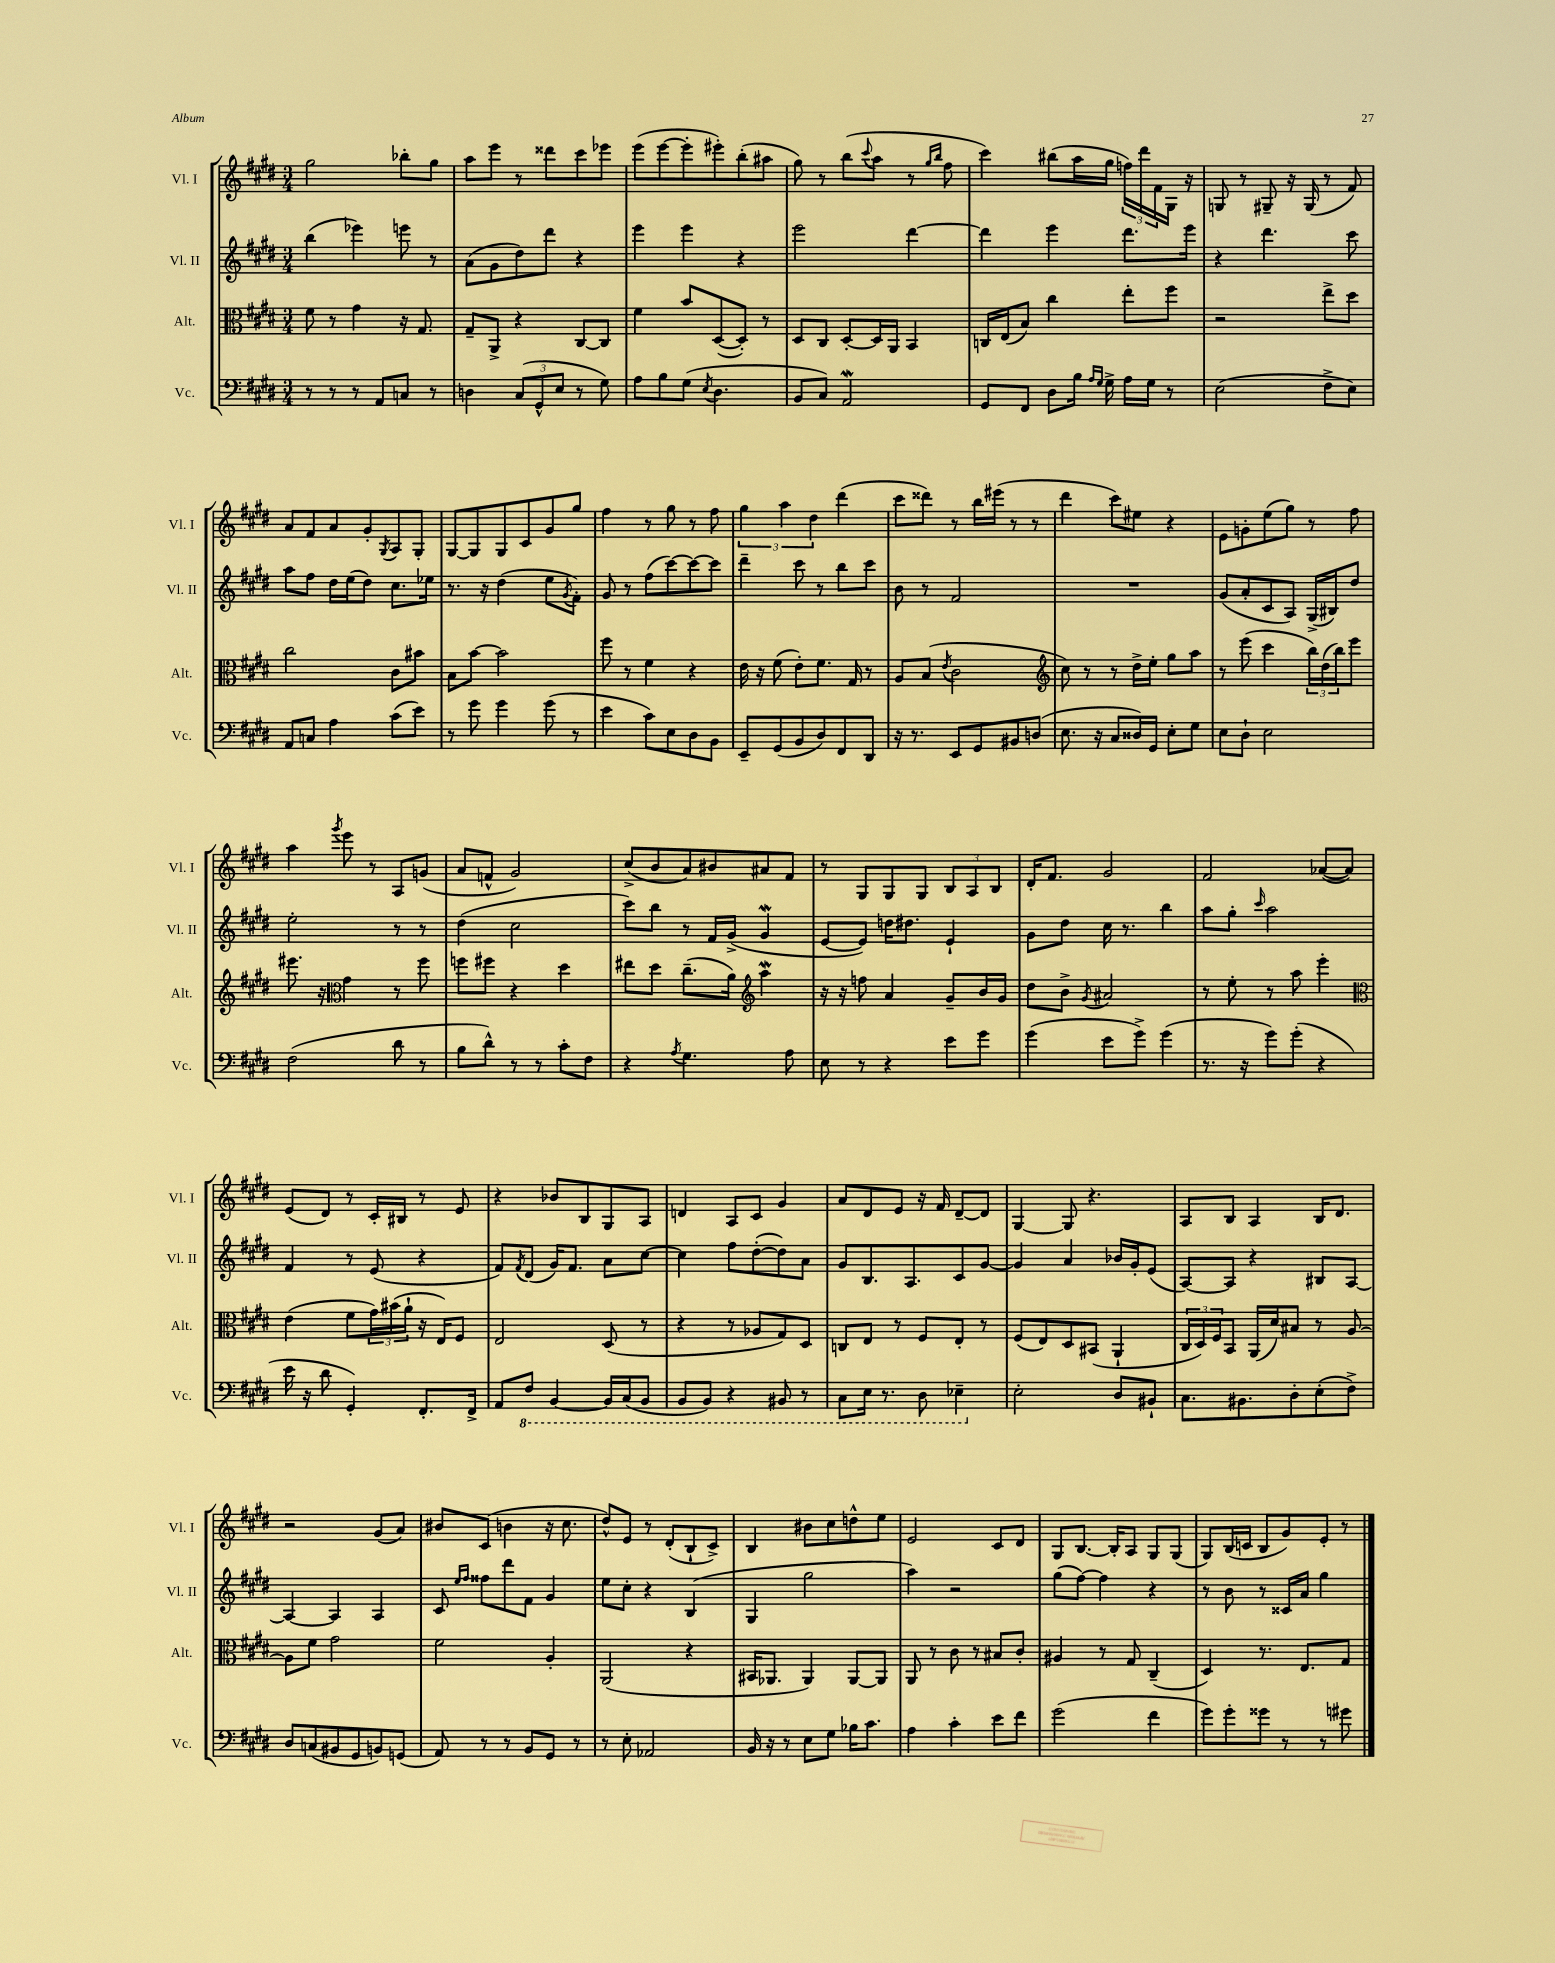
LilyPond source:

<<
\new StaffGroup <<
\new Staff = "s0" \with { instrumentName = "Vl. I" shortInstrumentName = "Vl. I" } {
    \clef treble \key e \major \numericTimeSignature \time 3/4
    gis''2 bes''8-. gis''8 |
    a''8 e'''8 r8 disis'''8 cis'''8 ees'''8 |
    e'''8( e'''8~ e'''8-. eis'''8-.) b''8-.( ais''8 |
    gis''8) r8 b''8( \appoggiatura { cis'''8 } a''8 r8 \grace { gis''16 b''16 } fis''8 |
    cis'''4) bis''8( a''16 gis''16 \tuplet 3/2 { f''16) dis'''16 fis'16 } gis16 r16 |
    g8 r8 gis8-- r16 gis16( r8 fis'8) |
    a'8 fis'8 a'8 gis'8-. \acciaccatura { gis8 } a8 gis8-. |
    gis8~ gis8 gis8 cis'8 gis'8 gis''8 |
    fis''4 r8 gis''8 r8 fis''8 |
    \tuplet 3/2 { gis''4 a''4 dis''4 } dis'''4( |
    cis'''8 disis'''8) r8 b''16 eis'''16( r8 r8 |
    dis'''4 cis'''8) eis''8 r4 |
    e'8 g'8-. e''8( gis''8) r8 fis''8 |
    a''4 \acciaccatura { gis'''8 } e'''8 r8 a8 g'8( |
    a'8 f'8-^ gis'2) |
    cis''8->( b'8 a'8) bis'8 ais'8 fis'8 |
    r8 gis8 gis8 gis8 \tuplet 3/2 { b8 a8 b8 } |
    dis'16-. fis'8. gis'2 |
    fis'2 aes'8~( aes'8) |
    e'8( dis'8) r8 cis'16-. bis16 r8 e'8 |
    r4 bes'8 b8 gis8 a8 |
    d'4 a8 cis'8 gis'4 |
    a'8 dis'8 e'8 r16 fis'16 dis'8~-- dis'8 |
    gis4~ gis8 r4. |
    a8 b8 a4 b16 dis'8. |
    r2 gis'8( a'8) |
    bis'8 cis'8( b'4 r16 cis''8. |
    dis''8-^) e'8 r8 dis'8-.( b8-! cis'8->) |
    b4 bis'8 cis''8 d''8-^ e''8 |
    e'2 cis'8 dis'8 |
    gis8 b8.~ b16-. a8 gis8 gis8( |
    gis8) b16( c'16 b8 gis'8) e'8-. r8 \bar "|." |
}
\new Staff = "s1" \with { instrumentName = "Vl. II" shortInstrumentName = "Vl. II" } {
    \clef treble \key e \major \numericTimeSignature \time 3/4
    b''4( ees'''4) e'''8 r8 |
    a'8( gis'8 dis''8) dis'''8 r4 |
    e'''4 e'''4 r4 |
    e'''2 dis'''4~ |
    dis'''4 e'''4 dis'''8. e'''16 |
    r4 dis'''4. cis'''8 |
    a''8 fis''8 dis''16 e''16( dis''8) cis''8. ees''16 |
    r8. r16 dis''4( e''8 \acciaccatura { gis'8 } fis'8-.) |
    gis'8 r8 fis''8( cis'''8~) cis'''8~ cis'''8 |
    dis'''4-- cis'''8 r8 b''8 cis'''8 |
    b'8 r8 fis'2 |
    R2. |
    gis'8( a'8-. cis'8 a8) gis16->( bis16) dis''8 |
    e''2-. r8 r8 |
    dis''4( cis''2 |
    cis'''8) b''8 r8 fis'16 gis'16->( gis'4\mordent |
    e'8~ e'8) d''16 dis''8. e'4-! |
    gis'8 dis''8 cis''16 r8. b''4 |
    a''8 gis''8-. \grace { cis'''16 } a''2 |
    fis'4 r8 e'8( r4 |
    fis'8) \acciaccatura { fis'8 } dis'8( gis'16) fis'8. a'8 cis''8~ |
    cis''4 fis''8 dis''8~-.( dis''8) a'8 |
    gis'8 b8. a8. cis'8 gis'8~ |
    gis'4 a'4 bes'16 gis'16-. e'8( |
    a8~) a8 r4 bis8 a8~ |
    a4~ a4 a4 |
    cis'8 \grace { e''16 fis''16 } fisis''8 dis'''8 fis'8 gis'4 |
    e''8 cis''8-. r4 b4( |
    gis4 gis''2 |
    a''4) r2 |
    gis''8( fis''8~) fis''4 r4 |
    r8 b'8 r8 cisis'16 a'16 gis''4 \bar "|." |
}
\new Staff = "s2" \with { instrumentName = "Alt." shortInstrumentName = "Alt." } {
    \clef alto \key e \major \numericTimeSignature \time 3/4
    fis'8 r8 gis'4 r16 gis8. |
    gis8-- a,8-> r4 cis8~ cis8 |
    fis'4 b'8 dis8~( dis8-.) r8 |
    dis8 cis8 dis8~-. dis16 a,16 b,4 |
    c16 e16( b8) cis''4 e''8-. fis''8 |
    r2 e''8-> dis''8 |
    cis''2 cis'8 bis'8 |
    b8 b'8~ b'2 |
    fis''8 r8 fis'4 r4 |
    e'16 r16 fis'8( e'8-.) fis'8. gis16 r8 |
    a8 b8( \acciaccatura { e'8 } cis'2 |
    \clef treble cis''8) r8 r8 dis''16-> e''16-. gis''8 a''8 |
    r8 e'''8( cis'''4 \tuplet 3/2 { b''16) dis''16( b''16) } e'''8 |
    eis'''8. r16 \clef alto gis'4 r8 fis''8 |
    f''8 fis''8 r4 dis''4 |
    eis''8 dis''8 cis''8.--( a'16) \clef treble a''4\mordent |
    r16 r16 f''8 a'4 gis'8-- b'16 gis'16 |
    dis''8 b'8-> \acciaccatura { gis'8 } ais'2 |
    r8 e''8-. r8 a''8 e'''4-. |
    \clef alto e'4( fis'8 \tuplet 3/2 { gis'16) bis'16( a'16-! } r16 e16) fis8 |
    e2 dis8( r8 |
    r4 r8 aes8 gis8) dis8 |
    c8 e8 r8 fis8 e8-. r8 |
    fis8( e8) dis8 bis,8( a,4-! |
    \tuplet 3/2 { cis16 dis16) fis16 } b,8 a,16( dis'16) bis8 r8 a8~ |
    a8 fis'8 gis'2 |
    fis'2 a4-. |
    a,2( r4 |
    bis,16 aes,8. aes,4) aes,8~ aes,8 |
    a,8 r8 cis'8 r8 bis8 cis'8-. |
    ais4 r8 gis8 cis4--( |
    dis4) r8. e8. gis8 \bar "|." |
}
\new Staff = "s3" \with { instrumentName = "Vc." shortInstrumentName = "Vc." } {
    \clef bass \key e \major \numericTimeSignature \time 3/4
    r8 r8 r8 a,8 c8 r8 |
    d4 \tuplet 3/2 { cis8( gis,8-^ e8 } r8 gis8) |
    a8 b8 gis8( \acciaccatura { e8 } dis4. |
    b,8 cis8) a,2\mordent |
    gis,8 fis,8 dis8 b16 \grace { a16 gis16 } gis16-> a16 gis16 r8 |
    e2( fis8-> e8) |
    a,8 c8 a4 cis'8( e'8) |
    r8 gis'8 gis'4 gis'8( r8 |
    e'4 cis'8) e8 dis8 b,8 |
    e,8-- gis,8( b,8 dis8) fis,8 dis,8 |
    r16 r8. e,8 gis,8 bis,8 d8( |
    e8. r16 cis8 disis16) gis,16 e8-. gis8 |
    e8 dis8-! e2 |
    fis2( dis'8 r8 |
    b8 dis'8-^) r8 r8 cis'8-. fis8 |
    r4 \acciaccatura { a8 } gis4. a8 |
    e8 r8 r4 e'8 gis'8 |
    gis'4( e'8 gis'8->) gis'4( |
    r8. r16 gis'8) gis'8-.( r4 |
    e'16 r16 dis'8 gis,4-.) fis,8.-. fis,16-> |
    a,8 \ottava #-1 fis,8 b,,4~ b,,16 cis,16( b,,8 |
    b,,8 b,,8) r4 bis,,8 r8 |
    cis,8 e,16 r8. dis,8 ees,4-- \ottava #0 |
    e2-. dis8 bis,8-! |
    cis8. bis,8. dis8-. e8-.( fis8->) |
    dis8 c8( bis,8 gis,8 b,8) g,8( |
    a,8) r8 r8 b,8 gis,8 r8 |
    r8 e8-. aes,2 |
    b,16 r16 r8 e8 gis8 bes16 cis'8. |
    a4 cis'4-. e'8 fis'8 |
    gis'2( fis'4 |
    gis'8) gis'8-. gisis'8 r8 r8 gis'8 \bar "|." |
}
>>
>>
\layout { \context { \Score \remove "Bar_number_engraver" } }
